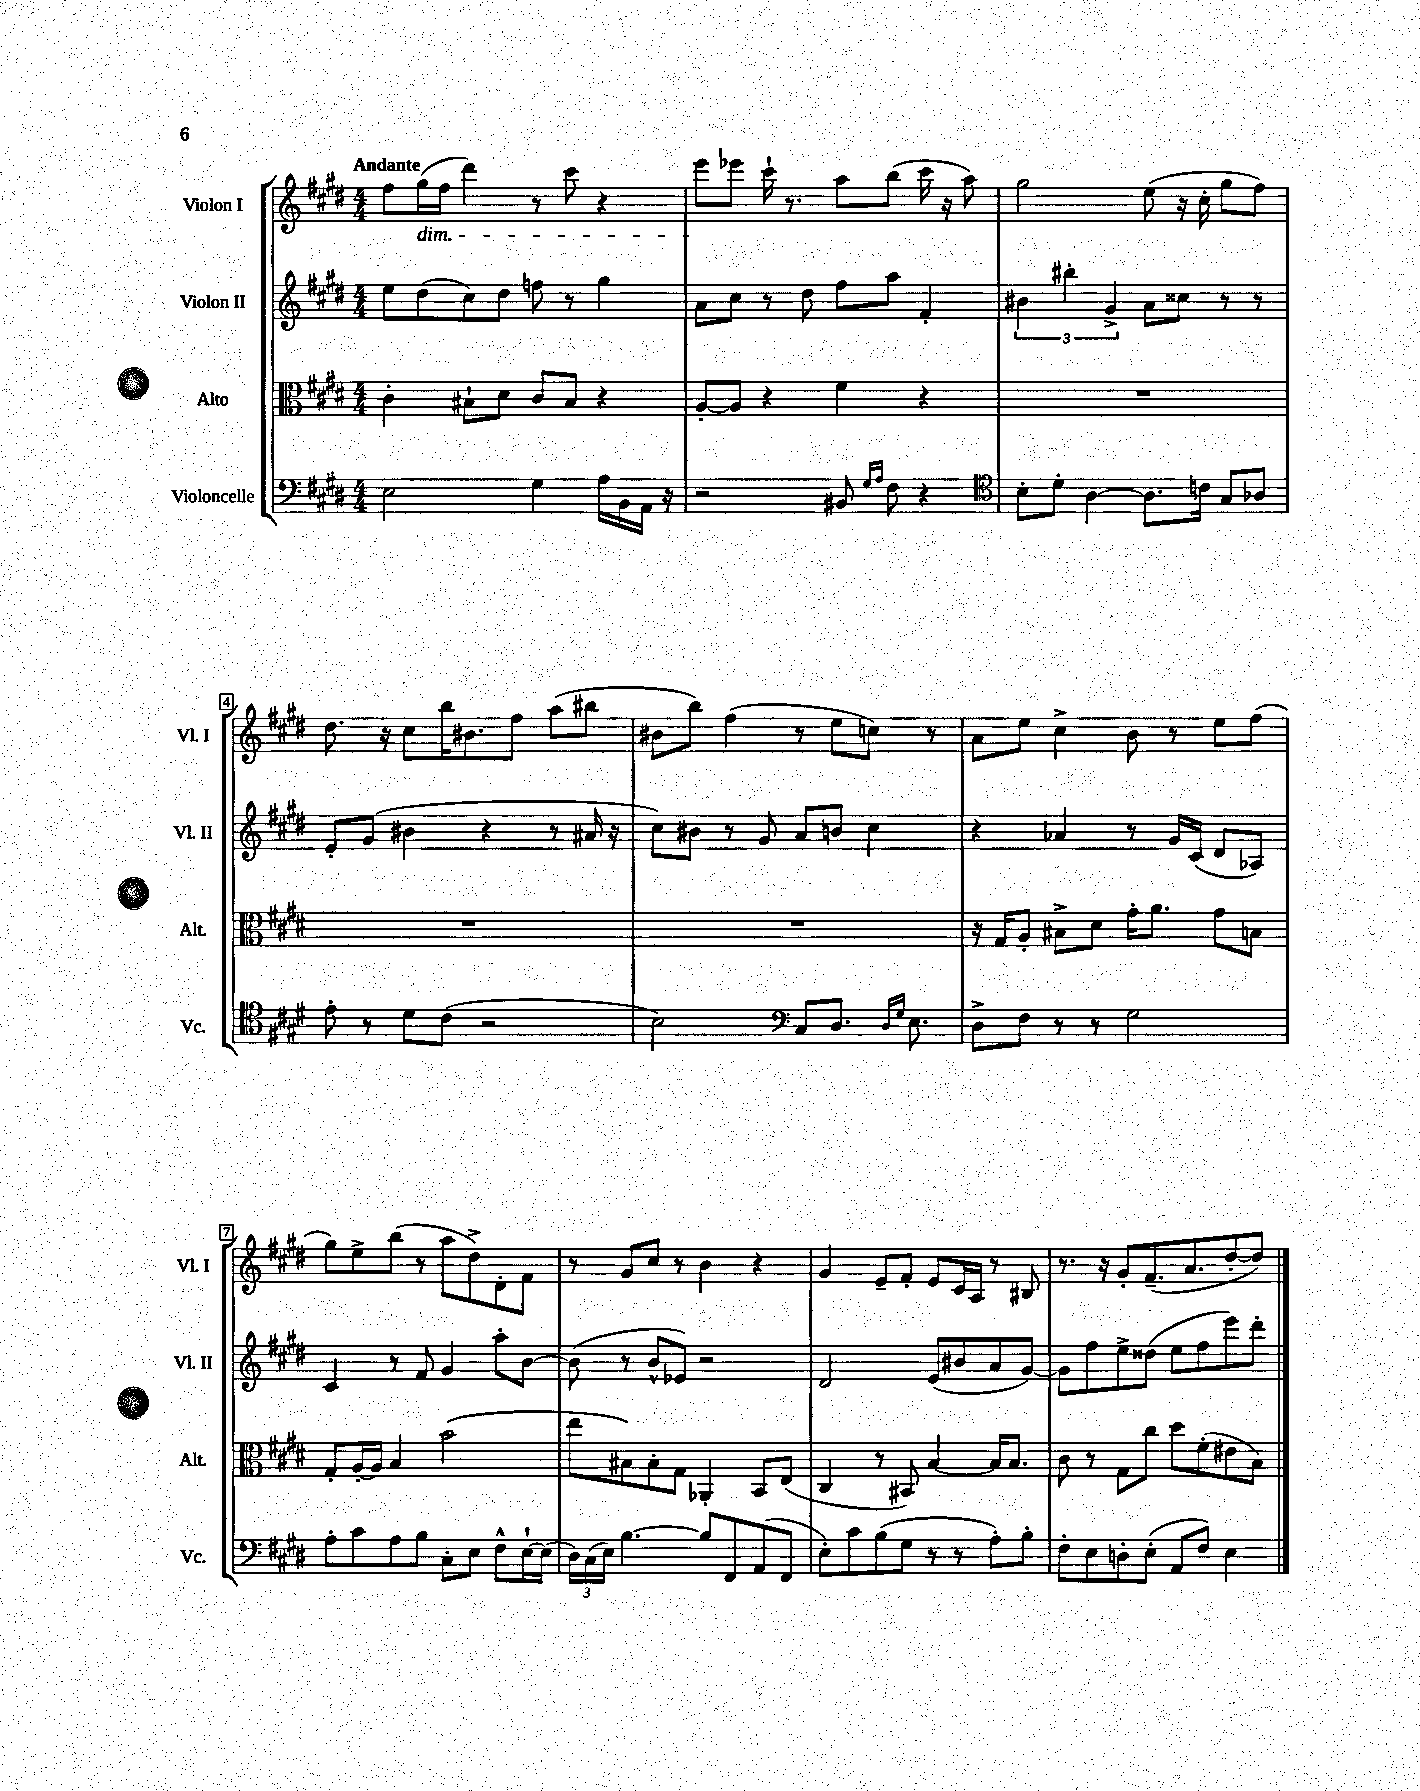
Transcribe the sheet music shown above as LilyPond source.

<<
\new StaffGroup <<
\new Staff = "s0" \with { instrumentName = "Violon I" shortInstrumentName = "Vl. I" } {
    \clef treble \key e \major \numericTimeSignature \time 4/4 \tempo "Andante"
    fis''8 gis''16\dim( fis''16 dis'''4) r8 cis'''8 r4 |
    e'''8\! ees'''8 cis'''16-! r8. a''8 b''8( cis'''16 r16 a''8) |
    gis''2 e''8( r16 cis''16-. gis''8 fis''8) |
    dis''8. r16 cis''8 b''16 bis'8. fis''8 a''8( bis''8 |
    bis'8 b''8) fis''4( r8 e''8 c''8) r8 |
    a'8 e''8 cis''4-> b'8 r8 e''8 fis''8( |
    gis''8) e''8-> b''8( r8 a''8 dis''8->) dis'8-. fis'8 |
    r8 gis'8 cis''8 r8 b'4 r4 |
    gis'4 e'8-- fis'8-. e'8 cis'16 a16 r8 bis8 |
    r8. r16 gis'8-. fis'8.--( a'8. dis''8~-. dis''8) \bar "|." |
}
\new Staff = "s1" \with { instrumentName = "Violon II" shortInstrumentName = "Vl. II" } {
    \clef treble \key e \major \numericTimeSignature \time 4/4
    e''8 dis''8( cis''8) dis''8 f''8 r8 gis''4 |
    a'8 cis''8 r8 dis''8 fis''8 a''8 fis'4-. |
    \tuplet 3/2 { bis'4 bis''4-. gis'4-> } a'8 cisis''8 r8 r8 |
    e'8-. gis'8( bis'4 r4 r8 ais'16 r16 |
    cis''8) bis'8 r8 gis'8 a'8 b'8 cis''4 |
    r4 aes'4 r8 gis'16 cis'16( dis'8 aes8) |
    cis'4 r8 fis'8 gis'4 a''8-. b'8~ |
    b'8( r8 b'8-^ ees'8) r2 |
    dis'2 e'8( bis'8 a'8 gis'8~) |
    gis'8 fis''8 e''8-> disis''8( e''8 fis''8 e'''8) dis'''8-. \bar "|." |
}
\new Staff = "s2" \with { instrumentName = "Alto" shortInstrumentName = "Alt." } {
    \clef alto \key e \major \numericTimeSignature \time 4/4
    cis'4-. bis8-! dis'8 cis'8 bis8 r4 |
    a8~-. a8 r4 fis'4 r4 |
    R1 |
    R1 |
    R1 |
    r16 gis16 a8-. bis8-> dis'8 gis'16-. a'8. gis'8 b8 |
    gis8-. a16~-. a16 b4 b'2( |
    e''8 bis8) bis8-. gis8 aes,4-. b,8 e8( |
    cis4 r8 bis,8) b4~ b16 b8. |
    cis'8 r8 gis8 cis''8 dis''8 fis'8-.( eis'8 b8) \bar "|." |
}
\new Staff = "s3" \with { instrumentName = "Violoncelle" shortInstrumentName = "Vc." } {
    \clef bass \key e \major \numericTimeSignature \time 4/4
    e2 gis4 a16 b,16 a,16 r16 |
    r2 bis,8 \grace { gis16 a16 } fis8 r4 |
    \clef tenor b8-. dis'8-. a4~ a8. c'16 gis8 aes8 |
    e'8-. r8 dis'8 cis'8( r2 |
    b2) \clef bass cis8 dis8. \grace { dis16 gis16 } e8. |
    dis8-> fis8 r8 r8 gis2 |
    a8-. cis'8 a8 b8 cis8-. e8 fis8-^ e16~-! e16( |
    \tuplet 3/2 { dis16) cis16( e16) } b4.~ b8 fis,8 a,8( fis,8 |
    e8-.) cis'8 b8( gis8 r8 r8 a8-.) b8-. |
    fis8-. e8 d8-. e8-.( a,8 fis8) e4 \bar "|." |
}
>>
>>
\layout { \context { \Score \override BarNumber.stencil = #(make-stencil-boxer 0.1 0.3 ly:text-interface::print) } }
